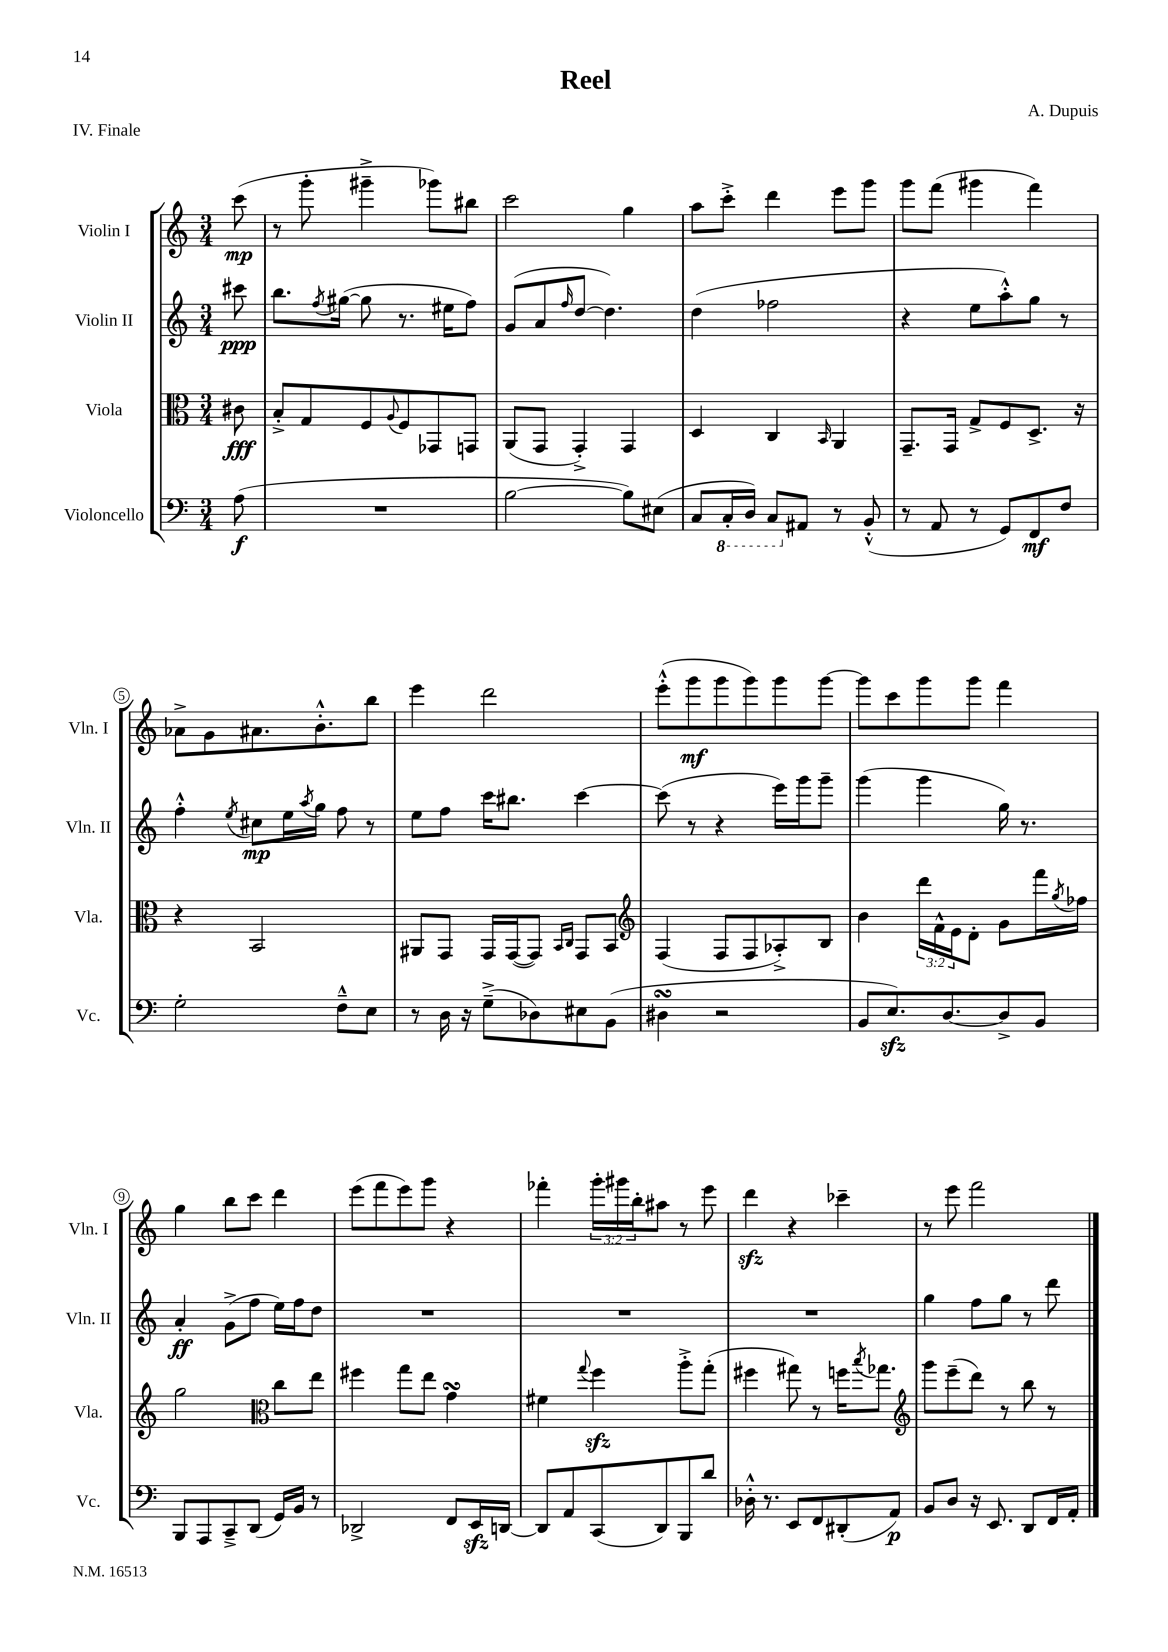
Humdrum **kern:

**kern	**kern	**kern	**kern
*staff4	*staff3	*staff2	*staff1
*clefF4	*clefC3	*clefG2	*clefG2
*k[]	*k[]	*k[]	*k[]
*M3/4	*M3/4	*M3/4	*M3/4
(8A\	8c#\	8ccc#\	(8ccc\
=	=	=	=
2.r	8B'^/L	8.bb\L	8r
.	8G/	.	8ggg'\
.	.	8qff/	.
.	.	([16gg#\Jk	.
.	8F/	8gg#\]	4ggg#~^\
.	8qqA/	.	.
.	8F/	8.r	.
.	8GG-/	.	8ggg-\L)
.	.	16ee#\LK	.
.	8GG/J	8ff\J)	8bb#\J
=	=	=	=
[2B\	(8AA/L	(8g/L	2ccc\
.	8GG/J	8a/	.
.	.	16qqff/	.
.	4GG'^/)	[8dd/J	.
.	.	4.dd\])	.
8B\]L)	4GG/	.	4gg\
(8E#\J	.	.	.
=	=	=	=
8C/L	4D/	(4dd\	8aa\L
16CC'/L	.	.	8ccc'^\J
16DD/JJ)	.	.	.
8CC/L	4C/	2ff-\	4ddd\
8AA#/J	.	.	.
.	16qqBB/	.	.
8r	4AA/	.	8eee\L
(8BB'^^/	.	.	8ggg\J
=	=	=	=
8r	8.GG~/L	4r	8ggg\L
8AA/	.	.	(8fff\J
.	16GG/Jk	.	.
8r	8G^/L	8ee\L	4ggg#\
8GG/L)	8F/	8aa'^^\)	.
8FF/	8.D^/J	8gg\J	4fff\)
8F/J	.	8r	.
.	16r	.	.
=	=	=	=
2G'\	4r	4ff'^^\	8a-^\L
.	.	.	8g\
.	.	8qee/	.
.	2BB/	8cc#\L	8.a#\
.	.	16ee\L	.
.	.	8qaa/	.
.	.	16gg\JJ	8.b'^^\
8F~^^\L	.	8ff\	.
8E\J	.	8r	8bb\J
=	=	=	=
8r	8AA#/L	8ee\L	4eee\
16D\	8GG/J	8ff\J	.
16r	.	.	.
(8G~^\L	16GG/LL	16ccc\LK	2ddd\
.	([16GG/J	8.bb#\J	.
8D-\)	8GG/]J)	.	.
.	16qqBB/LL	.	.
.	16qqC/JJ	.	.
8E#\	8GG/L	[4ccc\	.
(8BB\J	8BB/J	.	.
=	=	=	=
*	*clefG2	*	*
4D#\	(4F/	(8ccc\]	(8eee'^^\L
.	.	8r	8ggg\
2r	8F/L	4r	8ggg\
.	8F/	.	8ggg\)
.	8A-'^/)	16eee\LL)	8ggg\
.	.	16ggg\J	.
.	8B/J	8ggg~\J	[8ggg\J
=	=	=	=
8BB/L	4b\	(4ggg\	8ggg\]L
8.E/)	.	.	8ccc\
.	24ddd\LL	4ggg\	8ggg\
.	24f^^\	.	.
[8.D/	.	.	.
.	24e\J	.	.
.	8d'\J	.	8ggg\J
8D^/]	8g\L	16gg\)	4fff\
.	.	8.r	.
8BB/J	16fff\L	.	.
.	8qgg/	.	.
.	16ff-\JJ	.	.
=	=	=	=
8BBB/L	2gg\	4a'/	4gg\
8AAA/	.	.	.
8CC~^/	.	(8g^\L	8bb\L
(8DD/J	.	8ff\J	8ccc\J
*	*clefC3	*	*
16GG/LL)	8cc\L	16ee\LL)	4ddd\
16BB/JJ	.	16ff\J	.
8r	8ee\J	8dd\J	.
=	=	=	=
2DD-^/	4ff#\	2.r	(8eee\L
.	.	.	8fff\
.	8gg\L	.	8eee\)
.	8ee\J	.	8ggg\J
8FF/L	4g\	.	4r
16EE/L	.	.	.
[16DD/JJ	.	.	.
=	=	=	=
8DD/]L	4f#\	2.r	4fff-'\
8AA/	.	.	.
.	8qqgg/	.	.
(8CC/	4ff\	.	24ggg'\LL
.	.	.	24ggg#\
.	.	.	24bb'\J
8DD/)	.	.	8aa#\J
8BBB/	8aa'^\L	.	8r
8d/J	(8gg'\J	.	8eee\
=	=	=	=
16D-'^^\	4ff#\	2.r	4ddd\
8.r	.	.	.
8EE/L	8gg#\)	.	4r
8FF/	8r	.	.
(8DD#'/	16ff\LK	.	4ccc-~\
.	8qbb/	.	.
.	8.gg-\J	.	.
8AA/J)	.	.	.
=	=	=	=
*	*clefG2	*	*
8BB/L	8ggg\L	4gg\	8r
8D/J	(8eee~\	.	8eee\
16r	8ddd\J)	8ff\L	2fff\
8.EE/	.	.	.
.	8r	8gg\J	.
8DD/L	8bb\	8r	.
16FF/L	8r	8ddd\	.
16AA'/JJ	.	.	.
==	==	==	==
*-	*-	*-	*-
